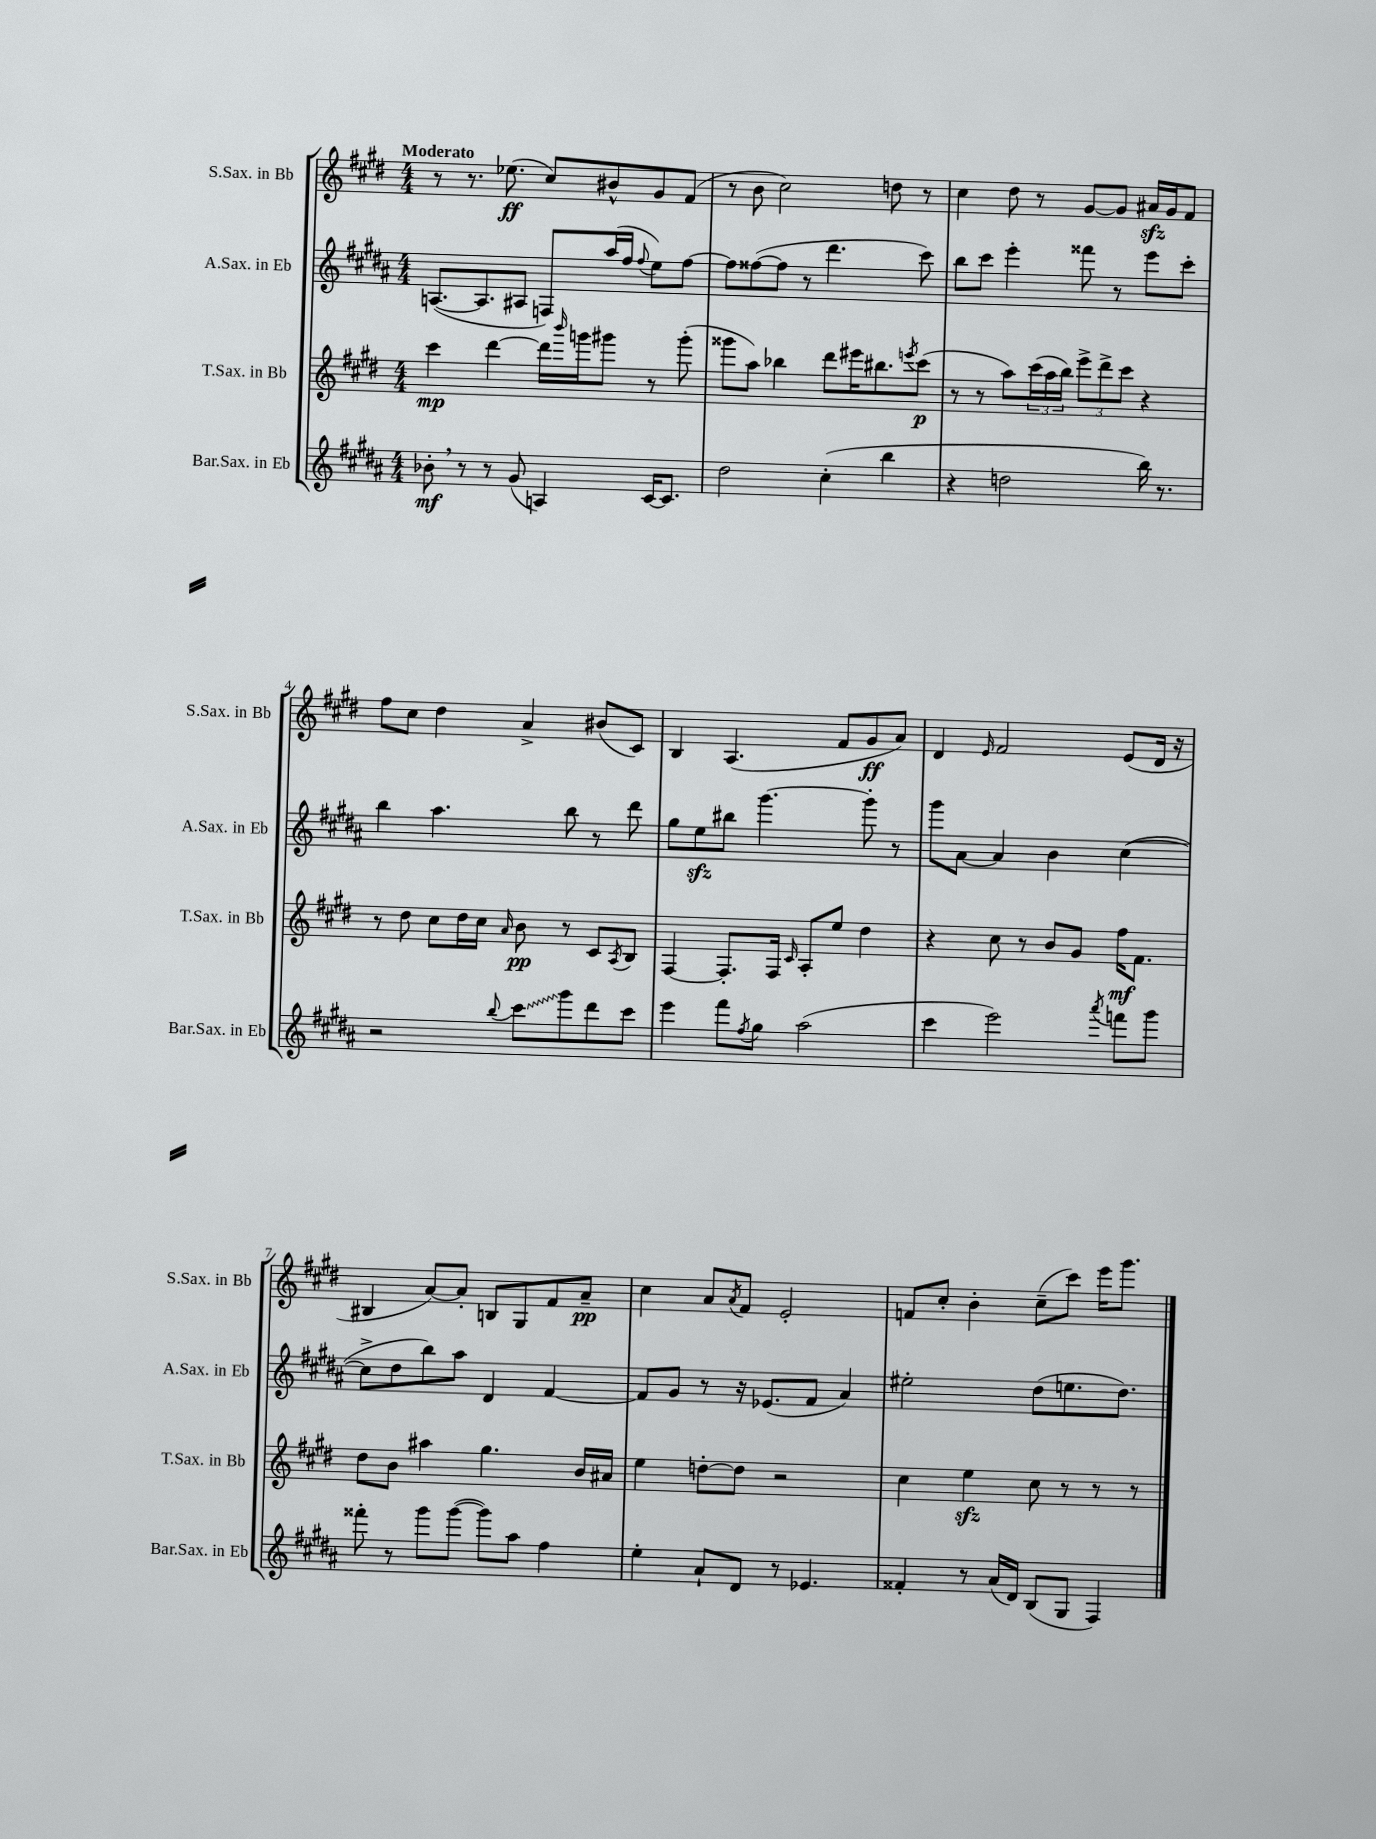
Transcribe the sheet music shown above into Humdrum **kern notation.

**kern	**kern	**kern	**kern
*staff4	*staff3	*staff2	*staff1
*clefG2	*clefG2	*clefG2	*clefG2
*k[f#c#g#d#a#]	*k[f#c#g#d#]	*k[f#c#g#d#a#]	*k[f#c#g#d#]
*M4/4	*M4/4	*M4/4	*M4/4
8b-'\	4ccc#\	([8.A/L	8r
8r	.	.	8.r
.	.	8.A/]	.
8r	[4ddd#\	.	.
.	.	.	(8.ee-\
(8g#/	.	8A#/J	.
4A/)	16ddd#\]LL	8F/L)	8cc#/L)
.	16qqbbb/	.	.
.	16ggg\J	.	.
.	8ggg#\J	(16aa#/L	8b#^^/
.	.	16ff#/JJ	.
.	.	8qqff#/	.
[16c#/LK	8r	8ee\L)	8g#/
8.c#/]J	.	.	.
.	(8ggg#'\	[8ff#\J	(8f#/J
=	=	=	=
2dd#\	8ggg##\L	8ff#\]L	8r
.	8aa\J)	([8ff##\	8b\
.	4bb-\	8ff##\]J	2cc#\)
.	.	8r	.
(4cc#'\	8ddd#\L	4.ddd#\	.
.	16eee#\K	.	.
.	8.bb#\	.	.
4bb\	.	.	8dd\
.	8qeee/	.	.
.	(8ccc#\J	8ccc#\)	8r
=	=	=	=
4r	8r	8bb\L	4cc#\
.	8r	8ccc#\J	.
2dd\	8aa\L)	4eee'\	8dd#\
.	(24ccc#\L	.	8r
.	24aa\	.	.
.	24bb\JJ)	.	.
.	12eee^\L	8fff##\	[8g#/L
.	12ddd#^\	.	.
.	.	8r	8g#/]J
.	12ccc#\J	.	.
16bb\)	4r	8eee\L	16a#/LL
8.r	.	.	16g#/J
.	.	8ccc#'\J	8f#/J
=	=	=	=
2r	8r	4bb\	8ff#\L
.	8dd#\	.	8cc#\J
.	8cc#\L	4.aa#\	4dd#\
.	16dd#\L	.	.
.	16cc#\JJ	.	.
8qqbb/	16qqa/	.	.
8ccc#\L	8b\	.	4a^/
8ggg#\	8r	8bb\	.
8ddd#\	8c#/L	8r	(8b#/L
.	8qA/	.	.
8ccc#\J	8B/J	8ddd#\	8c#/J)
=	=	=	=
4eee\	[4F#/	8gg#\L	4B/
.	.	8ee\	.
8fff#\L	8.F#'/]L	8bb#\J	(4.A/
8qff#/	.	.	.
8gg#\J	.	[4.ggg#\	.
.	16F#/Jk	.	.
.	16qqc#/	.	.
(2aa#\	8A'/L	.	.
.	8ee/J	.	8f#/L
.	4dd#\	8ggg#'\]	8g#/
.	.	8r	8a/J)
=	=	=	=
4ccc#\	4r	8ggg#\L	4d#/
.	.	[8a#\J	.
.	.	.	16qqe/
2eee\)	8cc#\	4a#/]	2f#/
.	8r	.	.
.	8b/L	4b\	.
.	8g#/J	.	.
8qaaa#/	.	.	.
8fff\L	16ff#\LK	([4cc#\	(8e/L
.	8.f#\J	.	.
8ggg#\J	.	.	16d#/Jk
.	.	.	16r
=	=	=	=
8fff##'\	8dd#\L	8cc#^\]L	4B#/
8r	8b\J	8dd#\	.
8ggg#\L	4aa#\	8bb\)	[8a/L)
([8ggg#\J	.	8aa#\J	8a'/]J
8ggg#\]L)	4.gg#\	4d#/	8B/L
8aa#\J	.	.	8G#/
4ff#\	.	[4f#/	8f#/
.	16b/LL	.	8a~/J
.	16a#/JJ	.	.
=	=	=	=
4ee'\	4ee\	8f#/]L	4cc#\
.	.	8g#/J	.
8a#`/L	[8dd'\L	8r	8a/L
.	.	.	8qa/
8d#/J	8dd\]J	16r	8f#/J
.	.	(8.e-/L	.
8r	2r	.	2e'/
4.e-/	.	8f#/J	.
.	.	4a#/)	.
=	=	=	=
4f##'/	4cc#\	2ee#'\	8f/L
.	.	.	8cc#'/J
8r	4ee\	.	4b'\
(16a#/LL	.	.	.
16d#/JJ)	.	.	.
(8B/L	8cc#\	(8dd#\L	(8cc#~\L
8G#/J	8r	8.ee\	8ccc#\J)
4F#/)	8r	.	16eee\LK
.	.	8.dd#\J)	8.ggg#\J
.	8r	.	.
==	==	==	==
*-	*-	*-	*-
